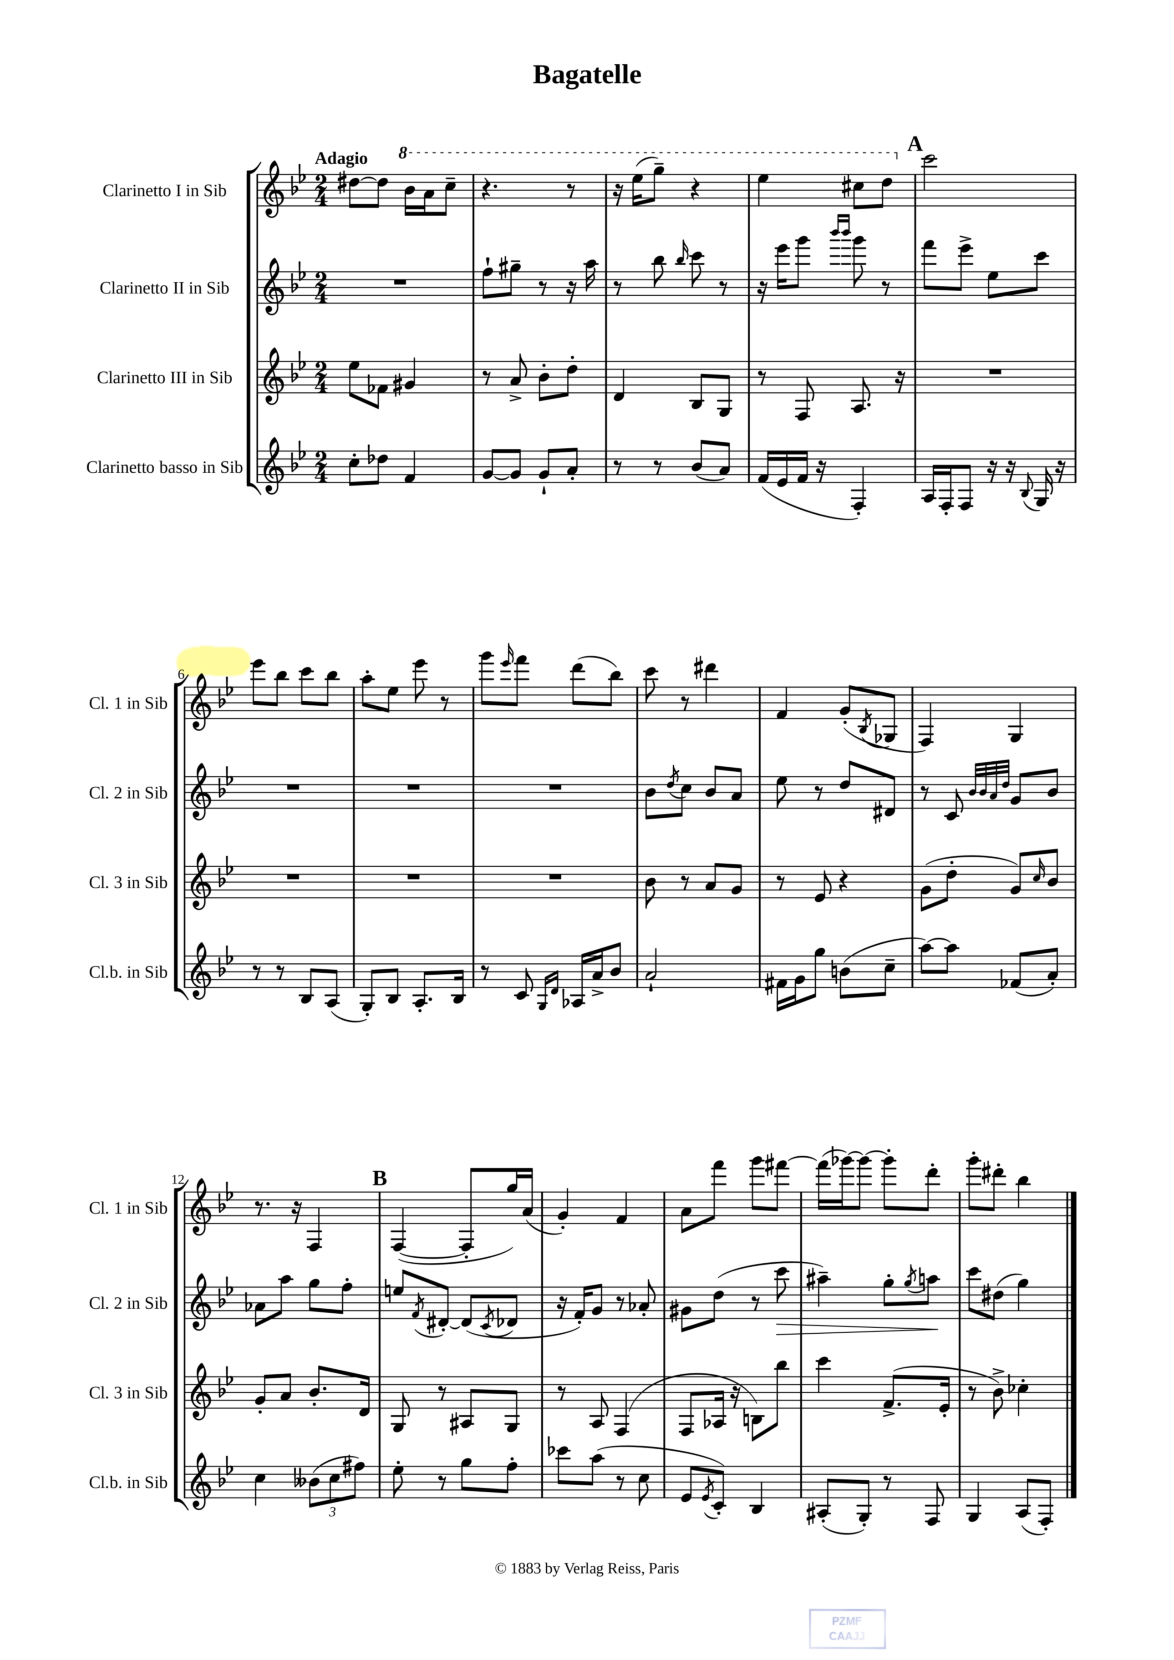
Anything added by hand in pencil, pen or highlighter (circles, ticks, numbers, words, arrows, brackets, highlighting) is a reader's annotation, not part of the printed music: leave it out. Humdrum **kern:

**kern	**kern	**kern	**kern
*staff4	*staff3	*staff2	*staff1
*clefG2	*clefG2	*clefG2	*clefG2
*k[b-e-]	*k[b-e-]	*k[b-e-]	*k[b-e-]
*M2/4	*M2/4	*M2/4	*M2/4
8cc'	8ee-	2r	[8dd#
8dd-	8f-	.	8dd#]
4f	4g#	.	16bb-
.	.	.	16aa
.	.	.	8ccc~
=	=	=	=
[8g	8r	8ff`	4.r
8g]	8a^	8gg#~	.
8g`	8b-'	8r	.
8a'	8dd'	16r	8r
.	.	16aa	.
=	=	=	=
8r	4d	8r	16r
.	.	.	(16eee-
8r	.	8bb-	8ggg~)
.	.	16qqbb-	.
(8b-	8B-	8ccc	4r
8a)	8G	8r	.
=	=	=	=
(16f	8r	16r	4eee-
16e-	.	16eee-	.
16f	8F	8ggg	.
16r	.	.	.
.	.	16qqbbb-	.
.	.	16qqbbb-	.
4F')	8.A	8ggg	8ccc#
.	.	8r	8ddd
.	16r	.	.
=	=	=	=
16A	2r	8fff	2ccc
16F'	.	.	.
8F	.	8eee-^	.
16r	.	8ee-	.
16r	.	.	.
8qqB-	.	.	.
16G	.	8ccc	.
16r	.	.	.
=	=	=	=
8r	2r	2r	8eee-
8r	.	.	8bb-
8B-	.	.	8ccc
(8A	.	.	8bb-
=	=	=	=
8G')	2r	2r	8aa'
8B-	.	.	8ee-
8.A'	.	.	8eee-
.	.	.	8r
16B-	.	.	.
=	=	=	=
8r	2r	2r	8ggg
.	.	.	16qqeee-
8c	.	.	8fff
16qqG	.	.	.
16qqd	.	.	.
16A-	.	.	(8ddd
16a^	.	.	.
8b-	.	.	8bb-)
=	=	=	=
2a`	8b-	8b-	8ccc
.	.	8qdd	.
.	8r	8cc	8r
.	8a	8b-	4ddd#
.	8g	8a	.
=	=	=	=
16f#	8r	8ee-	4f
16g	.	.	.
8gg	8e-	8r	.
(8b	4r	8dd	(8g'
.	.	.	8qB-
8cc~	.	8d#	8G-
=	=	=	=
[8aa)	(8g	8r	4F)
8aa]	8dd'	8c	.
.	.	32qqb-	.
.	.	32qqb-	.
.	.	32qqa	.
.	.	32qqdd	.
(8f-	8g)	8g	4G
.	16qqcc	.	.
8a')	8b-	8b-	.
=	=	=	=
4cc	8g'	8a-	8.r
.	8a	8aa	.
.	.	.	16r
(12b--	8.b-'	8gg	4F
12cc	.	.	.
.	.	8ff'	.
12ff#)	.	.	.
.	16d	.	.
=	=	=	=
8ee-'	8G	8ee	([4F
.	.	8qf	.
8r	8r	[8d#'	.
8gg	8A#	(8d#]	8F']
.	.	8qc	.
8ff'	8G	8d-	16gg)
.	.	.	(16a
=	=	=	=
8ccc-	8r	16r	4g')
.	.	16f')	.
(8aa	8A	8g	.
8r	(4F	8r	4f
8cc	.	8a-'	.
=	=	=	=
8e-	8F	8g#	8a
8qe-	.	.	.
8c')	16A-	(8dd	8fff
.	16r	.	.
4B-	8B)	8r	8ggg
.	8bb-	8ccc	[8fff#
=	=	=	=
(8A#'	4ccc	4aa#~)	(16fff#]
.	.	.	[16ggg-)
8G')	.	.	8ggg-_
8r	(8.f^	8gg'	8ggg-']
.	.	8qgg	.
8F	.	8aa	8ddd'
.	16e-'	.	.
=	=	=	=
4G	8r	8ccc	8ggg'
.	8b-^)	(8dd#	8ddd#'
(8A	4cc-'	4gg)	4bb-
8F')	.	.	.
==	==	==	==
*-	*-	*-	*-
